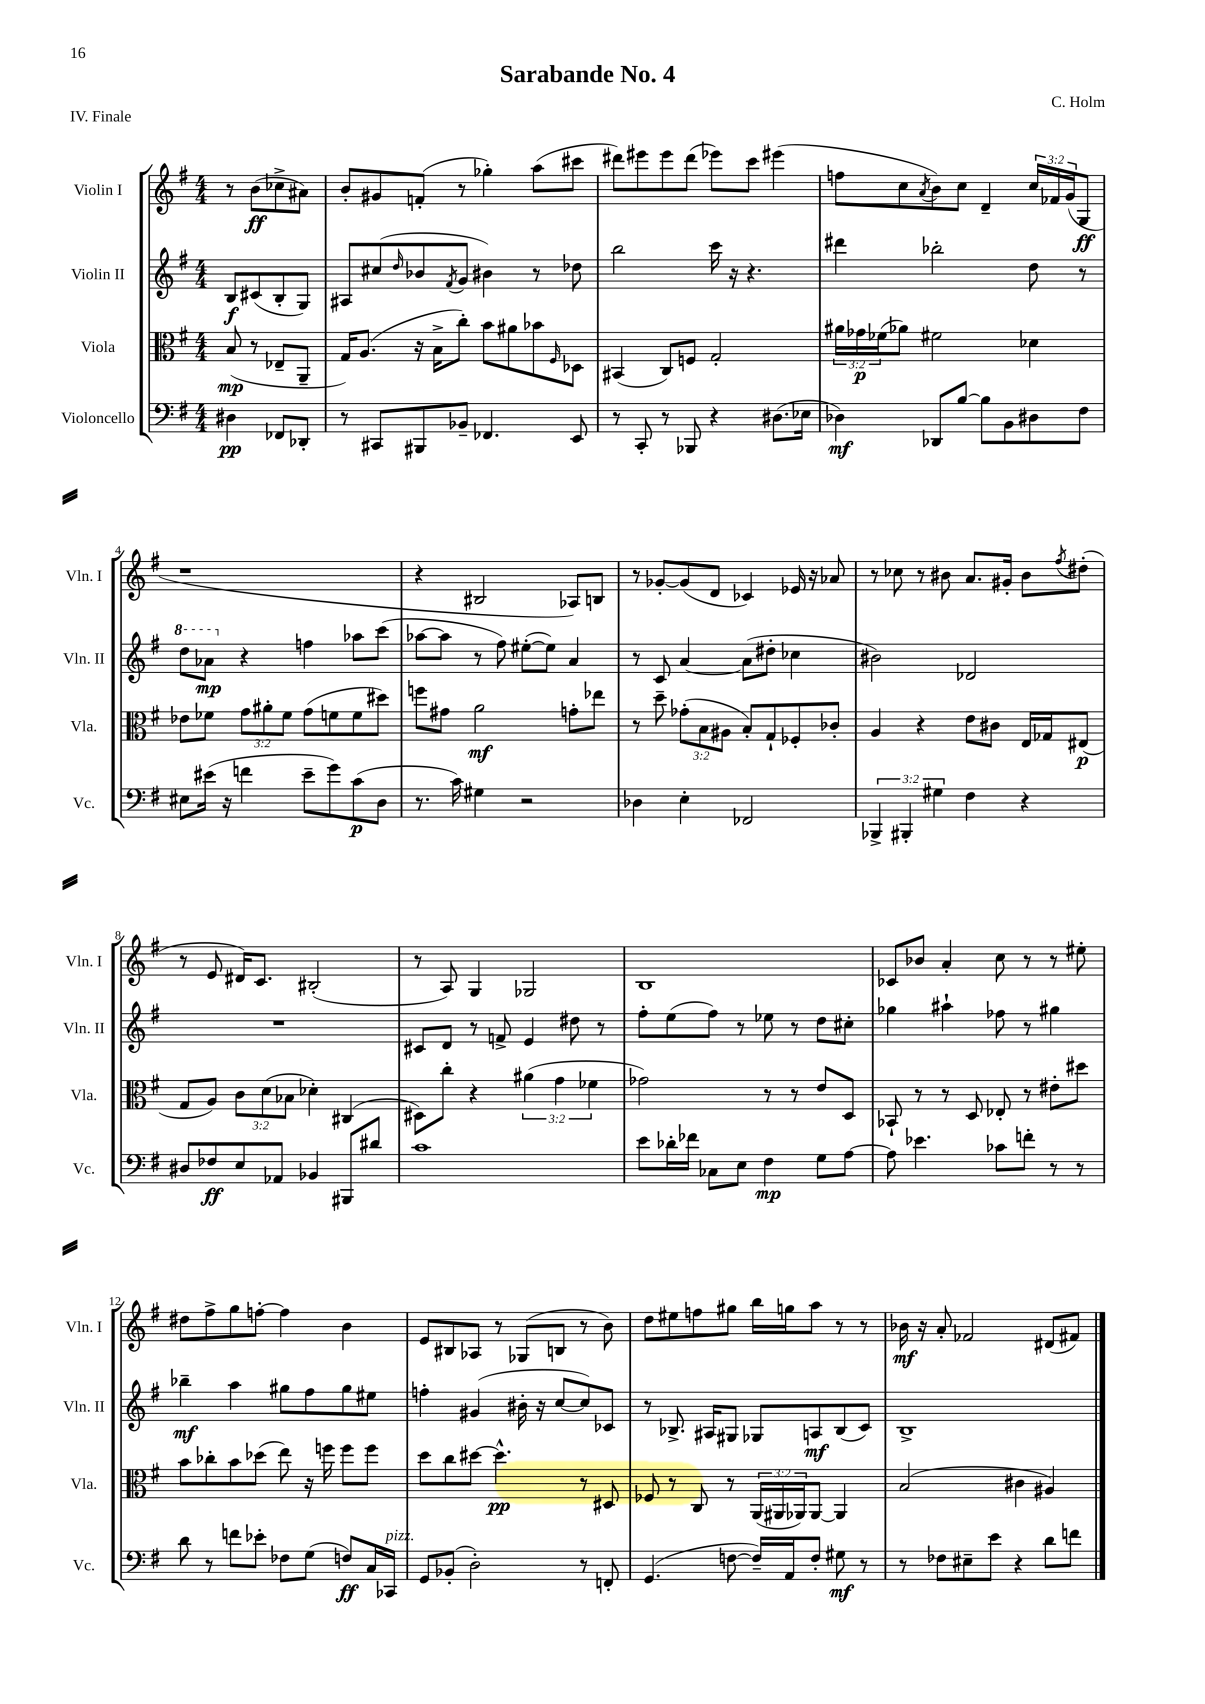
\header { title = "Sarabande No. 4" composer = "C. Holm" piece = "IV. Finale" }
<<
\new StaffGroup <<
\new Staff = "s0" \with { instrumentName = "Violin I" shortInstrumentName = "Vln. I" } {
    \clef treble \key g \major \numericTimeSignature \time 4/4 \override Staff.TupletNumber.text = #tuplet-number::calc-fraction-text \partial 2
    r8 b'8\ff( ces''8-> ais'8) |
    b'8-. gis'8 f'8-.( r8 ges''4-.) a''8( cis'''8 |
    dis'''8) eis'''8 eis'''8 dis'''8( ees'''8) c'''8 eis'''4( |
    f''8 c''8 \acciaccatura { a'8 } b'8) c''8 d'4-- \tuplet 3/2 { c''16 fes'16 g'16( } g8\ff |
    r1 |
    r4 bis2 aes8) b8 |
    r8 ges'8~-. ges'8( d'8 ces'4) ees'16 r16 aes'8 |
    r8 ces''8 r8 bis'8 a'8. gis'16-. bis'8 \acciaccatura { fis''8 } dis''8-.( |
    r8 e'8 dis'16) c'8. bis2-.( |
    r8 a8) g4 ges2 |
    b1 |
    ces'8 bes'8 a'4-. c''8 r8 r8 eis''8-. |
    dis''8 fis''8-> g''8 f''8~-. f''4 b'4 |
    e'8 bis8 aes8 r8 ges8( b8 r8 b'8) |
    d''8 eis''8 f''8 gis''8 b''16 g''16 a''8 r8 r8 |
    bes'16\mf r16 a'8-. fes'2 dis'8( fis'8) \bar "|." |
}
\new Staff = "s1" \with { instrumentName = "Violin II" shortInstrumentName = "Vln. II" } {
    \clef treble \key g \major \numericTimeSignature \time 4/4 \partial 2
    b8\f cis'8( b8-. g8) |
    ais8 cis''8( \grace { d''16 } bes'8 \acciaccatura { fis'8 } g'8 bis'4) r8 des''8 |
    b''2 c'''16 r16 r4. |
    dis'''4 bes''2-. d''8 r8 |
    \ottava #1 d'''8 aes''8\mp \ottava #0 r4 f''4 aes''!8 c'''8( |
    aes''8~ aes''8 r8 fis''8) eis''8~-.( eis''8) a'4 |
    r8 c'8 a'4~ a'8( dis''8-. ces''4 |
    bis'2) des'2 |
    R1 |
    cis'8 d'8 r8 f'8-> e'4 dis''8 r8 |
    fis''8-. e''8( fis''8) r8 ees''8 r8 d''8 cis''8-. |
    ges''4 ais''4-! fes''8 r8 gis''4 |
    bes''4--\mf a''4 gis''8 fis''8 gis''8 eis''8 |
    f''4-. gis'4( bis'16-. r16 c''8~ c''8) ces'8 |
    r8 bes8.-> ais16 gis8 ges8 a8\mf bes8( c'8) |
    b1-> \bar "|." |
}
\new Staff = "s2" \with { instrumentName = "Viola" shortInstrumentName = "Vla." } {
    \clef alto \key g \major \numericTimeSignature \time 4/4 \override Staff.TupletNumber.text = #tuplet-number::calc-fraction-text \partial 2
    b8\mp( r8 ees8-- a,8-- |
    g16) a8.( r16 b16-> c''8-.) b'8 ais'8 bes'8 \grace { fis16 } des8 |
    bis,4( c8) f8 g2-. |
    \tuplet 3/2 { ais'16 ges'16\p fes'16( } aes'8) fis'2 des'4 |
    ees'8 fes'8 \tuplet 3/2 { g'8 ais'8-. fes'8 } g'8( f'8 f'8 dis''8) |
    f''8 gis'8 a'2\mf g'8-. ees''8 |
    r8 d''8-- \tuplet 3/2 { ges'8-.( b8 ais8 } b8-.) g8-! fes8-. ces'8-. |
    a4 r4 e'8 cis'8 e16 ges16 eis8\p( |
    g8 a8) \tuplet 3/2 { c'8 d'8( bes8 } des'4-.) cis4( |
    dis8) c''8-. r4 \tuplet 3/2 { ais'4( g'4 fes'4 } |
    ges'2) r8 r8 e'8 d8 |
    bes,8-! r8 r8 d8 ees8-. r8 eis'8-. dis''8 |
    b'8 ces''8-. b'8 des''8( e''8) r16 f''16 f''8 f''8 |
    d''8 c''8 dis''8~ dis''4.-^\pp r8 dis8 |
    fes8 r8 c8 r8 \tuplet 3/2 { a,16( ais,16 aes,16) } aes,8~ aes,4 |
    b2( cis'4 ais4) \bar "|." |
}
\new Staff = "s3" \with { instrumentName = "Violoncello" shortInstrumentName = "Vc." } {
    \clef bass \key g \major \numericTimeSignature \time 4/4 \override Staff.TupletNumber.text = #tuplet-number::calc-fraction-text \partial 2
    dis4\pp fes,8 des,8-. |
    r8 cis,8 bis,,8 bes,8-- fes,4. e,8 |
    r8 c,8-. r8 bes,,8 r4 dis8.( ees16 |
    des4\mf) des,8 b8~ b8 b,8 dis8 fis8 |
    eis8 eis'16( r16 f'4 eis'8-- g'8) c'8\p( d8 |
    r8. c'16) gis4 r2 |
    des4 e4-. fes,2 |
    \tuplet 3/2 { bes,,4-> bis,,4-. gis4 } fis4 r4 |
    dis8 fes8\ff e8 aes,8 bes,4 bis,,8 dis'8 |
    c'1 |
    e'8 des'16-. fes'16 ces8 e8 fis4\mp g8 a8~ |
    a8 ees'4. ces'8 f'8-. r8 r8 |
    d'8 r8 f'8 ees'8-. fes8 g8( f8\ff) c16 ces,16^\markup { \italic "pizz." } |
    g,8 bes,8-.( d2-.) r8 f,8-. |
    g,4.( f8~ f16--) a,16 f8-. gis8\mf r8 |
    r8 fes8 eis8-- e'8 r4 d'8 f'8 \bar "|." |
}
>>
>>
